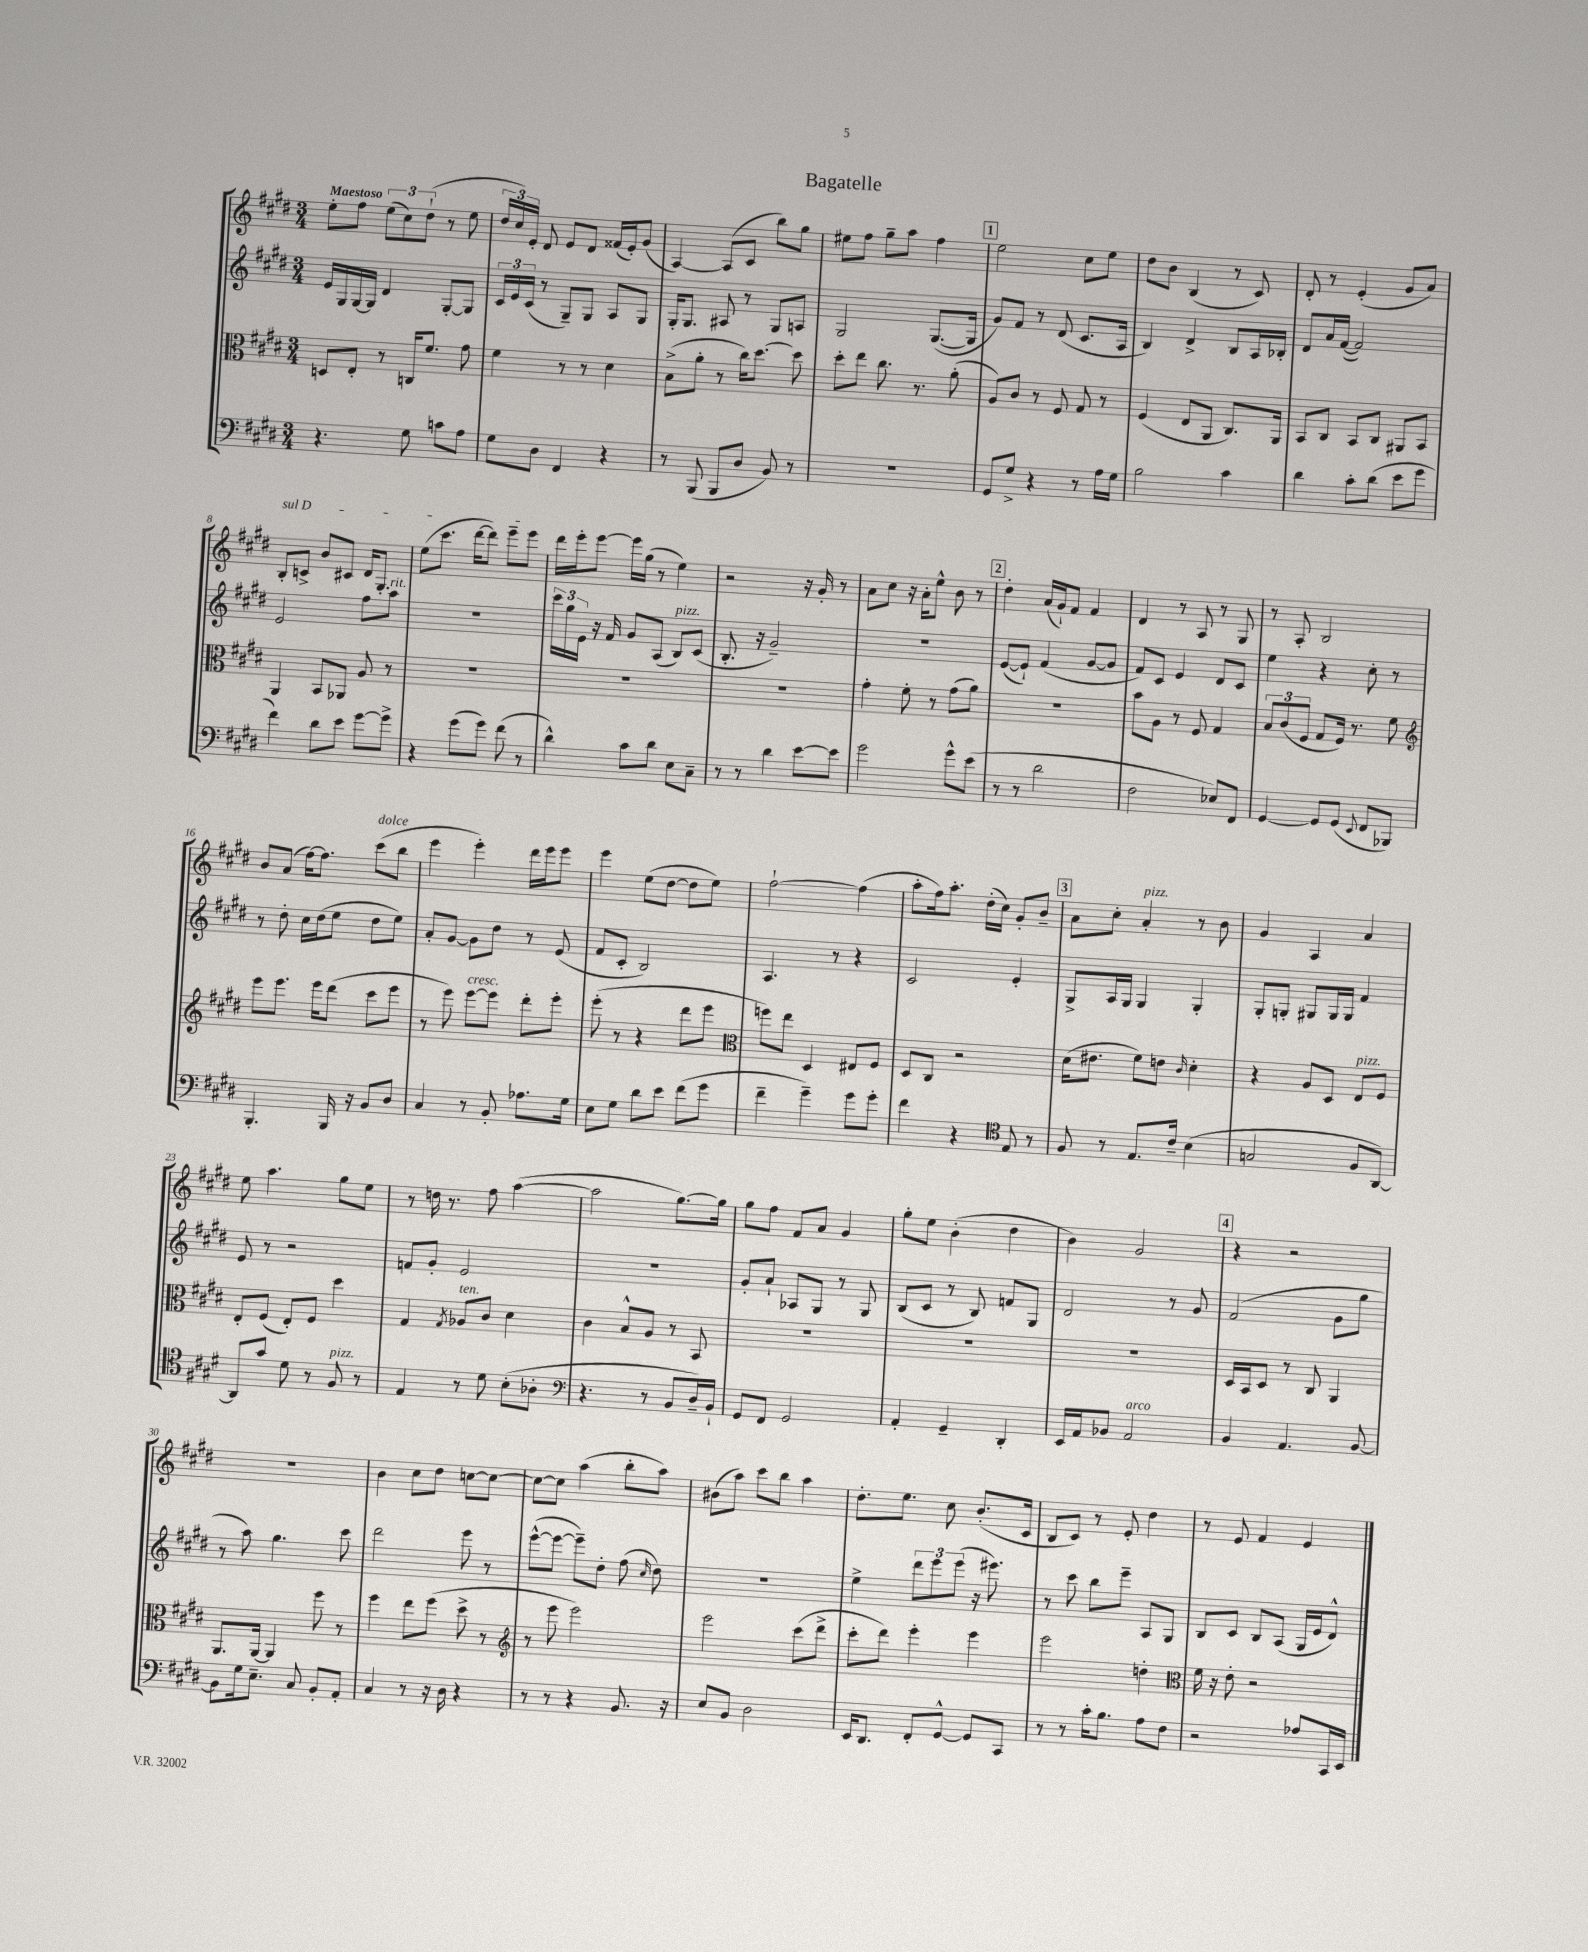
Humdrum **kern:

**kern	**kern	**kern	**kern
*part4	*part3	*part2	*part1
*staff4	*staff3	*staff2	*staff1
*clefF4	*clefC3	*clefG2	*clefG2
*k[f#c#g#d#]	*k[f#c#g#d#]	*k[f#c#g#d#]	*k[f#c#g#d#]
*M3/4	*M3/4	*M3/4	*M3/4
=1	=1	=1	=1
!	!	!	!LO:TX:a:B:t=Maestoso
4.r	8Dn/L	16e/LL	8ee'\L
.	.	16G#/	.
.	8E'/J	[16G#/	8ff#\J
.	.	16G#/JJ]	.
.	8r	4d#/	(12ee\L
.	.	.	12cc#\)
8G#\	16Cn/KL	.	.
.	.	.	(12dd#`\J
.	8.f#/J	.	.
8cn\L	.	[8G#'/L	8r
8A\J	8g#\	8G#/J]	8ee\
=2	=2	=2	=2
8G#\L	4f#\	24c#/LL	24dd#/LL
.	.	24e/	24cc#/)
.	.	(24c#/JJ	24e'/JJ
8D#\J	.	8r	8d#/
4FF#/	8r	8G#~/L)	8e/L
.	8r	8G#/J	8d#/J
4r	4d#\	8A/L	(16f##X/LL
.	.	.	16e'/J)
.	.	8G#/J	(8g#/J
=3	=3	=3	=3
8r	(8B^\L	16G#'/KL	[4A/)
.	.	8.G#/J	.
(8BBB/	8a'\J	.	.
8BBB/L	8r	8A#X/	(8A/L]
8D#/J	16cc#\KL)	8r	8c#/J
.	[8.dd#\J	.	.
8BB/)	.	8G#/L	8bb\L)
8r	8dd#\]	8An/J	8gg#\J
=4	=4	=4	=4
2.r	8dd#'\L	2G#/	8ee#X\L
.	8ee\J	.	8ff#\J
.	8.cc#\	.	8gg#~\L
.	.	.	8aa\J
.	8.r	.	.
.	.	([8.G#/L	4ff#\
.	(8a'\	.	.
.	.	16G#/Jk]	.
!!LO:REH:place=s1:t=1
=5	=5	=5	=5
8GG#/L	8A/L)	8g#/L)	2ee\
8G#^/J	8c#/J	8f#/J	.
4r	8r	8r	.
.	8F#/	(8d#/	.
8r	8G#/	8.c#/L	8cc#\L
16A\LL	8r	.	8ee\J
16G#\JJ	.	16A/Jk	.
=6	=6	=6	=6
2B\	(4F#/	4B/)	8dd#\L
.	.	.	8b\J
.	8E/L	4d#^/	(4B/
.	8AA/J	.	.
4c#\	8.C#/L)	8B/L	8r
.	.	16A/L	8c#/)
.	16AA/Jk	16B-X'/JJ	.
=7	=7	=7	=7
4d#\	8BB/L	8d#/L	8d#'/
.	8C#/J	16a/L	8r
.	.	([16f#/JJ	.
8c#'\L	8BB/L	2f#/])	(4e'/
(8d#\J	8C#/J	.	.
8e\L	8AA#X/L	.	8g#/L
8g#\J	8BB/J	.	8a/J)
!!LO:LB:g=z
=8	=8	=8	=8
!	!	!	!LO:TX:a:i:t=sul D
4f#\)	4AA/	2e/	8B'/L
.	.	.	8cn^/J
8d#\L	8BB/L	.	8b/L
8e\J	8AA-X/J	.	8c#X/J
[8g#\L	8A/	8ff#\L	16d#/KL
.	.	.	8.G#'/J
!	!	!LO:TX:a:i:t=rit.	!
8g#^\J]	8r	8aa\J	.
=9	=9	=9	=9
4r	2.r	2.r	(8ee\L
.	.	.	8.ccc#\J
(8g#\L	.	.	.
.	.	.	[16ddd#\KL
8g#\J)	.	.	8ddd#\J])
(8f#\	.	.	8eee~\L
8r	.	.	8eee\J
=10	=10	=10	=10
4d#^^\)	2.r	24ccc#\LL	16ddd#\LL
.	.	24gg#\	.
.	.	.	16eee'\J
.	.	24e\JJ	.
.	.	16r	[8eee\J
.	.	16f#/	.
8c#\L	.	8g#/L	16eee\LL]
.	.	.	(16gg#\JJ
8d#\J	.	(8A/J	8r
!	!	!LO:TX:a:i:t=pizz.	!
8E\L	.	8B/L)	4ee\)
8C#~\J	.	(8c#/J	.
=11	=11	=11	=11
8r	2.r	8.B'/	2r
8r	.	.	.
.	.	16r	.
4d#\	.	2g#~/)	.
[8e\L	.	.	16r
.	.	.	16g#'/
8e\J]	.	.	8r
=12	=12	=12	=12
2g#\	4g#'\	2.r	8a\L
.	.	.	8cc#\J
.	8f#'\	.	16r
.	.	.	16a'\KL
.	8r	.	8ee^^\J
8g#^^\L	(8g#\L	.	8b\
(8e\J	8a\J)	.	8r
!!LO:REH:place=s1:t=2
=13	=13	=13	=13
8r	2.r	([8e/L	4dd#'\
8r	.	8e`/J])	.
2d#\	.	(4f#/	(16a/LL
.	.	.	16g#`/J)
.	.	.	8f#/J
.	.	[8g#/L	4f#/
.	.	8g#/J]	.
=14	=14	=14	=14
2F#\	8b\L	8f#/L)	4d#/
.	8A\J	8c#/J	.
.	8r	4e/	8r
.	8F#/	.	8A/
8E-X/L)	4G#/	8d#/L	8r
8FF#/J	.	8c#/J	8G#/
=15	=15	=15	=15
[4GG#/	12B/L	4ee\	8r
.	(12c#/	.	.
.	.	.	8A'/
.	12F#/J	.	.
8GG#/L]	8G#/L	4r	2B/
(8GG#/J	16F#/Jk)	.	.
.	8.r	.	.
8qqEE/	.	.	.
8FF#/L	.	8cc#'\	.
8BBB-X/J)	8f#\	8r	.
!!LO:LB:g=z
=16	=16	=16	=16
*	*clefG2	*	*
4.BBB'/	8eee\L	8r	8b/L
.	8.eee\J	8dd#'\	(8a/J
.	.	16cc#\LL	[16ff#\KL)
.	16eee\KL	(16dd#\J	8.ff#\J]
16BBB/	(8ddd#\J	8ee\J	.
16r	.	.	.
!	!	!	!LO:TX:a:i:t=dolce
8BB/L	8ccc#\L	8dd#\L	(8ccc#\L
8D#/J	8eee\J	8ee\J)	8bb\J
=17	=17	=17	=17
4C#/	8r	8a'/L	4eee\
.	8eee\)	[8g#/J	.
!	!LO:TX:a:i:t=cresc.	!	!
8r	[8eee\L	8g#\L]	4eee'\)
8BB'/	8eee\J]	8dd#\J	.
8.A-X\L	8ddd#'\L	8r	16ddd#\LL
.	.	.	16eee\J
.	8eee'\J	(8e/	8eee\J
16G#\Jk	.	.	.
=18	=18	=18	=18
8E\L	(8eee'\	8f#/L	4eee\
8G#\J	8r	8c#'/J	.
8d#\L	4r	2B/)	(8ee\L
8e\J	.	.	[8dd#\J
(8f#\L	8ddd#\L	.	8dd#\L]
8g#\J	8eee\J	.	8ee\J)
=19	=19	=19	=19
*	*clefC3	*	*
4f#~\	8ffn\L)	4.A/	[2ff#`\
.	8ee\J	.	.
4g#~\)	4D#/	.	.
.	.	8r	.
8g#\L	8E#X/L	4r	(4ff#\]
8g#'\J	8F#/J	.	.
=20	=20	=20	=20
4f#\	8D#/L	2c#/	8aa'\L
.	8C#/J	.	16ff#\k)
.	.	.	8.aa'\J
4r	2r	.	.
.	.	.	(16dd#'\LL
.	.	.	16cc#\JJ)
*clefC4	*	*	*
8E/	.	4e'/	8g#'/L
8r	.	.	8b~/J
!!LO:REH:place=s1:t=3
=21	=21	=21	=21
8F#/	(16d#\KL	8G#^/L	8a\L
.	8.e#X\J	.	.
8r	.	16A/L	8cc#'\J
.	.	16G#/JJ	.
!	!	!	!LO:TX:a:i:t=pizz.
8.E/L	8f#\L)	4G#/	4a'/
.	8en\J	.	.
16c#~/Jk	.	.	.
.	16qqc#/	.	.
(4B\	4d#'\	4G#'/	8r
.	.	.	8b\
=22	=22	=22	=22
2Gn/	4r	8G#'/L	4g#/
.	.	8Gn'/J	.
.	8A/L	8G#X/L	4A/
.	8D#/J	16G#/L	.
.	.	16G#/JJ	.
!	!LO:TX:a:i:t=pizz.	!	!
8F#/L	8E/L	4f#/	4a/
[8AA/J)	8F#/J	.	.
!!LO:LB:g=z
=23	=23	=23	=23
8AA/L]	8E'/L	8e/	8ee\
8g#/J	(8F#/J	8r	4.aa\
8d#\	8E'/L)	2r	.
8r	8F#/J	.	.
!LO:TX:a:i:t=pizz.	!	!	!
8F#/	4dd#\	.	8gg#\L
8r	.	.	8ee\J
=24	=24	=24	=24
4E/	4G#/	8fn/L	8r
.	.	8g#'/J	16ddn\
.	.	.	8.r
.	8qG#/	.	.
!	!LO:TX:a:i:t=ten.	!	!
8r	8A-X/L	2e/	.
8d#\	8c#/J	.	8ff#\
(8B'\L	4d#\	.	([4aa\
8A-X'\J	.	.	.
=25	=25	=25	=25
*clefF4	*	*	*
4.r	4c#\	2.r	2aa\]
.	8B^^/L	.	.
8r	8A/J	.	.
8BB/L	8r	.	[8.gg#\L)
16D#~/L)	8BB/	.	.
16BB`/JJ	.	.	16gg#\Jk]
=26	=26	=26	=26
8GG#/L	2.r	8g#'/L	8gg#\L
8FF#/J	.	8a`/J	8ff#\J
2GG#/	.	8A-X/L	8f#/L
.	.	8G#/J	8a/J
.	.	8r	4g#/
.	.	8G#/	.
=27	=27	=27	=27
4AA'/	2.r	(8B/L	8gg#'\L
.	.	8c#/J	8ee\J
4GG#~/	.	8r	(4b'\
.	.	8B/)	.
4DD#'/	.	8fn/L	4dd#\
.	.	8G#/J	.
=28	=28	=28	=28
16EE/LL	2.r	2d#/	4b\)
16AA/J	.	.	.
8BB-X/J	.	.	.
!LO:TX:a:i:t=arco	!	!	!
2AA/	.	.	2g#/
.	.	8r	.
.	.	8g#/	.
!!LO:REH:place=s1:t=4
=29	=29	=29	=29
4BB/	16D#/LL	(2f#/	4r
.	16BB/J	.	.
.	8D#/J	.	.
4.AA/	8r	.	2r
.	8C#/	.	.
.	4AA/	8g#\L	.
[8BB/	.	8gg#\J	.
!!LO:LB:g=z
=30	=30	=30	=30
8BB\L]	8.AA/L	8r	2.r
16G#\k	.	8aa\)	.
8.E~\J	[16AA/Jk	.	.
.	4AA/]	4.gg#\	.
8C#/	.	.	.
8BB'/L	8ff#\	.	.
8AA'/J	8r	8ccc#\	.
=31	=31	=31	=31
4C#/	4ff#\	2ddd#\	4b\
8r	8ee\L	.	8cc#\L
16r	(8ff#\J	.	8dd#\J
16D#\	.	.	.
4r	8dd#^\	8eee\	[8ccn\L
.	8r	8r	8cc\J_
=32	=32	=32	=32
*	*clefG2	*	*
8r	8r	([8eee^^\L	8cc\L_
8r	8eee\	8eee\J_	8cc\J]
4r	2eee\)	8eee~\L])	(4aa\
.	.	8dd#'\J	.
8.BB/	.	(8ff#\	8bb'\L
.	.	16qqcc#/	.
.	.	8dd#\)	8aa\J)
16r	.	.	.
=33	=33	=33	=33
8E/L	2eee\	2.r	(8b#X\L
8BB/J	.	.	8aa\J)
2D#\	.	.	8ccc#\L
.	.	.	8bb\J
.	(8ccc#\L	.	4aa\
.	8ddd#^\J	.	.
=34	=34	=34	=34
16EE/KL	8ccc#'\L	4ee^\	8.dd#'\L
8.DD#/J	.	.	.
.	8ddd#\J)	.	.
.	.	.	8.ee\J
8FF#'/L	4eee'\	12ddd#\L	.
.	.	12eee\	.
[8GG#^^/J	.	.	8cc#\
.	.	(12eee\J	.
8GG#/L]	4eee\	16r	(8.b'/L
.	.	8.eee#X\)	.
8CC#/J	.	.	.
.	.	.	16c#/Jk
=35	=35	=35	=35
8r	2eee\	8r	8B/L
8r	.	8ccc#\	8c#/J)
16c#'\KL	.	8bb\L	8r
8.B\J	.	.	.
.	.	8eee~\J	8e'/
8A\L	4ddn'\	8A/L	4dd#\
8F#\J	.	8G#/J	.
=36	=36	=36	=36
*	*clefC3	*	*
2r	16f#\	8B/L	8r
.	16r	.	.
.	8e'\	8c#/J	8e/
.	2r	8B/L	4f#/
.	.	(8A/J	.
8A-X/L	.	16G#/LL	4e/
.	.	16e/J	.
16CC#/L	.	8d#^^/J)	.
16EE/JJ	.	.	.
==	==	==	==
*-	*-	*-	*-
